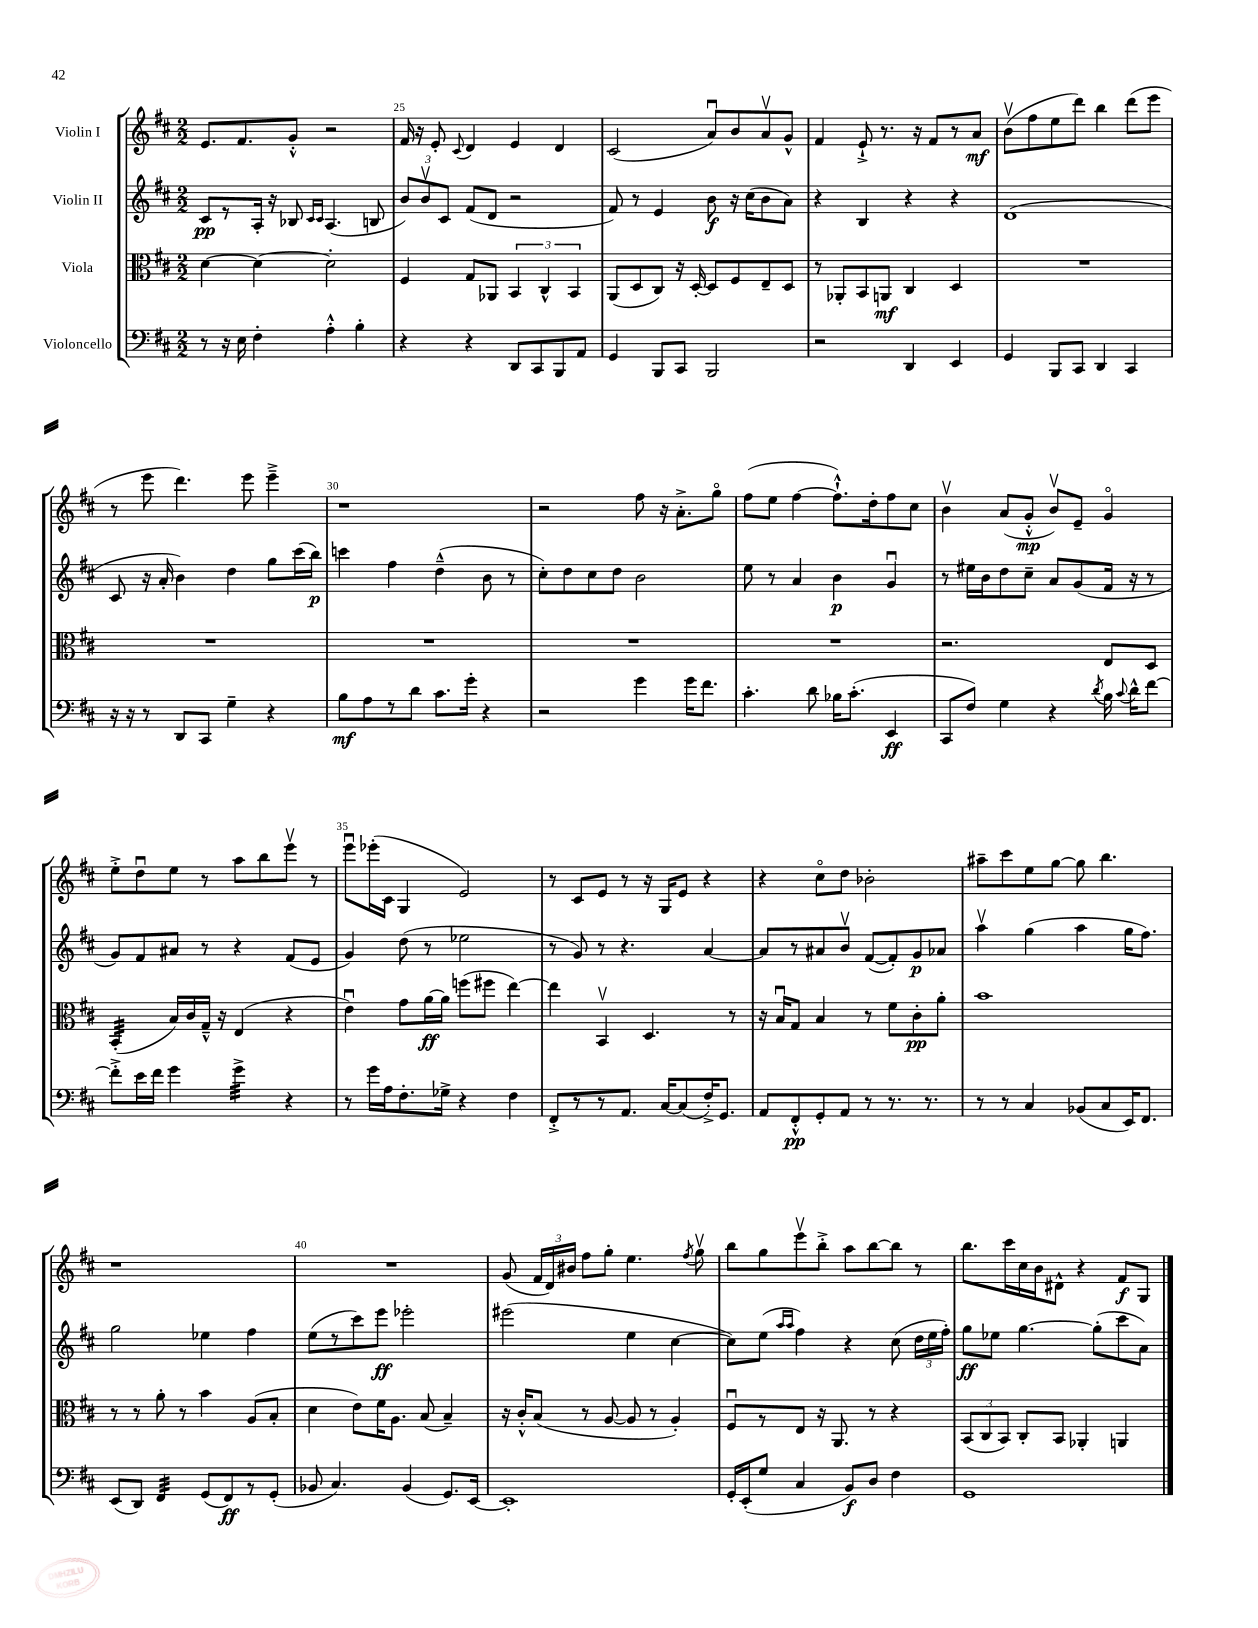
<<
\new StaffGroup <<
\new Staff = "s0" \with { instrumentName = "Violin I" } {
    \clef treble \key d \major \numericTimeSignature \time 2/2
    \autoBeamOff e'8.[ fis'8. g'8]-.-^ r2 |
    fis'16 r16 e'8-. \appoggiatura { cis'8 } d'4 e'4 d'4 |
    cis'2( a'8[\downbow) b'8 a'8\upbow g'8]-^ |
    fis'4 e'8-!-> r8. r16 fis'8[ r8 a'8]\mf |
    b'8[\upbow( fis''8 e''8 d'''8]) b''4 d'''8[( e'''8] |
    r8 e'''8 d'''4.) e'''8 e'''4---> |
    r1 |
    r2 fis''8 r16 a'8.[-.-> g''8]\flageolet |
    fis''8[( e''8] fis''4~ fis''8.[-!-^) d''16-. fis''8 cis''8] |
    b'4\upbow a'8[( g'8]-.-^\mp b'8[\upbow) e'8]-- g'4\flageolet |
    e''8[-.-> d''8\downbow e''8] r8 a''8[ b''8 e'''8]\upbow r8 |
    e'''8[\downbow ees'''16-.( cis'16] g4 e'2) |
    r8 cis'8[ e'8] r8 r16 g16[ e'8] r4 |
    r4 cis''8[\flageolet d''8] bes'2-. |
    ais''8[-- cis'''8 e''8 g''8]~ g''8 b''4. |
    r1 |
    R1 |
    g'8( \tuplet 3/2 { fis'16[ d'16) bis'16] } fis''8[ g''8]-. e''4. \acciaccatura { fis''8 } g''8\upbow |
    b''8[ g''8 e'''8\upbow b''8]-.-> a''8[ b''8~ b''8] r8 |
    b''8.[ cis'''16 cis''16 b'16 dis'8]-^ r4 fis'8[\f g8] \bar "|." |
}
\new Staff = "s1" \with { instrumentName = "Violin II" } {
    \clef treble \key d \major \numericTimeSignature \time 2/2
    \autoBeamOff cis'8[\pp r8 a16]-. r16 bes8 \grace { cis'16[ cis'16] } a4.( b8 |
    \tuplet 3/2 { b'8[) b'8\upbow cis'8] } fis'8[( d'8] r2 |
    fis'8) r8 e'4 b'8\f r16 cis''16[( b'8 a'8]) |
    r4 b4 r4 r4 |
    d'1( |
    cis'8 r16 a'16-. b'4) d''4 g''8[ cis'''16( b''16]\p) |
    c'''4 fis''4 d''4---^( b'8 r8 |
    cis''8[-.) d''8 cis''8 d''8] b'2 |
    e''8 r8 a'4 b'4\p g'4\downbow |
    r8 eis''16[ b'16 d''8 cis''8]-- a'8[ g'8( fis'16] r16 r8 |
    g'8[) fis'8 ais'8] r8 r4 fis'8[( e'8] |
    g'4) d''8( r8 ees''2 |
    r8 g'8) r8 r4. a'4~ |
    a'8[ r8 ais'8 b'8]\upbow fis'8[~( fis'8-.) g'8\p aes'8] |
    a''4\upbow g''4( a''4 g''16[ fis''8.]) |
    g''2 ees''4 fis''4 |
    e''8[( r8 cis'''8) e'''8]\ff ees'''2-. |
    eis'''2( e''4 cis''4~ |
    cis''8[) e''8]( \grace { a''16[ a''16] } fis''4) r4 cis''8( \tuplet 3/2 { d''16[ e''16 fis''16]-.) } |
    g''8[\ff ees''8] g''4.~ g''8[-.( cis'''8 a'8]) \bar "|." |
}
\new Staff = "s2" \with { instrumentName = "Viola" } {
    \clef alto \key d \major \numericTimeSignature \time 2/2
    \autoBeamOff d'4~ d'4~ d'2-. |
    fis4 g8[ aes,8] \tuplet 3/2 { b,4 cis4-^ b,4 } |
    a,8[( d8 cis8]) r16 d16~-. d8[ fis8 e8-- d8] |
    r8 aes,8[-. b,8 a,8]\mf cis4 d4 |
    R1 |
    R1 |
    R1 |
    R1 |
    R1 |
    r2. e8[ d8] |
    b,4:32-.( b16[) cis'16 g16]---^ r16 e4( r4 |
    e'4\downbow) g'8[ a'16~\ff a'16] f''8[( fis''8] e''4~) |
    e''4 b,4\upbow d4. r8 |
    r16 b16[\downbow g8] b4 r8 fis'8[ cis'8-.\pp a'8]-. |
    b'1 |
    r8 r8 a'8-. r8 b'4 a8[( b8]-. |
    d'4 e'8[) fis'16 a8.] b8( b4--) |
    r16 cis'16[-.-^ b8]( r8 a8~ a8 r8 a4-.) |
    fis8[\downbow r8 e8] r16 a,8. r8 r4 |
    \tuplet 3/2 { b,8[( cis8 b,8]) } cis8[-. b,8] aes,4-. a,4 \bar "|." |
}
\new Staff = "s3" \with { instrumentName = "Violoncello" } {
    \clef bass \key d \major \numericTimeSignature \time 2/2
    \autoBeamOff r8 r16 e16 fis4-. a4-.-^ b4-. |
    r4 r4 d,8[ cis,8 b,,8 a,8] |
    g,4 b,,8[ cis,8] b,,2 |
    r2 d,4 e,4 |
    g,4 b,,8[ cis,8] d,4 cis,4 |
    r16 r16 r8 d,8[ cis,8] g4-- r4 |
    b8[\mf a8 r8 d'8] cis'8.[ g'16]-. r4 |
    r2 g'4 g'16[ fis'8.] |
    cis'4.-. d'8 bes16[ cis'8.]-.( e,4\ff |
    cis,8[ fis8]) g4 r4 \acciaccatura { d'8 } b16 \appoggiatura { cis'8 } d'16[-^ fis'8]~ |
    fis'8[-.-> e'16 fis'16] g'4 g'4:32-> r4 |
    r8 g'16[ a16 fis8.-. ges16]-> r4 fis4 |
    fis,8[-.-> r8 r8 a,8.] cis16[~ cis8( fis16-.->) g,8.] |
    a,8[ fis,8-.-^\pp g,8-. a,8] r8 r8. r8. |
    r8 r8 cis4 bes,8[( cis8 e,16) fis,8.] |
    e,8[( d,8]) fis,4:32 g,8[( fis,8\ff) r8 g,8]-.( |
    bes,8 cis4.) bes,4( g,8.[) e,16]~ |
    e,1-. |
    g,16[-. e,16-.( g8] cis4 b,8[\f) d8] fis4 |
    g,1 \bar "|." |
}
>>
>>
\layout { \context { \Score currentBarNumber = #24 \override BarNumber.break-visibility = ##(#f #t #t) barNumberVisibility = #(every-nth-bar-number-visible 5) } }
